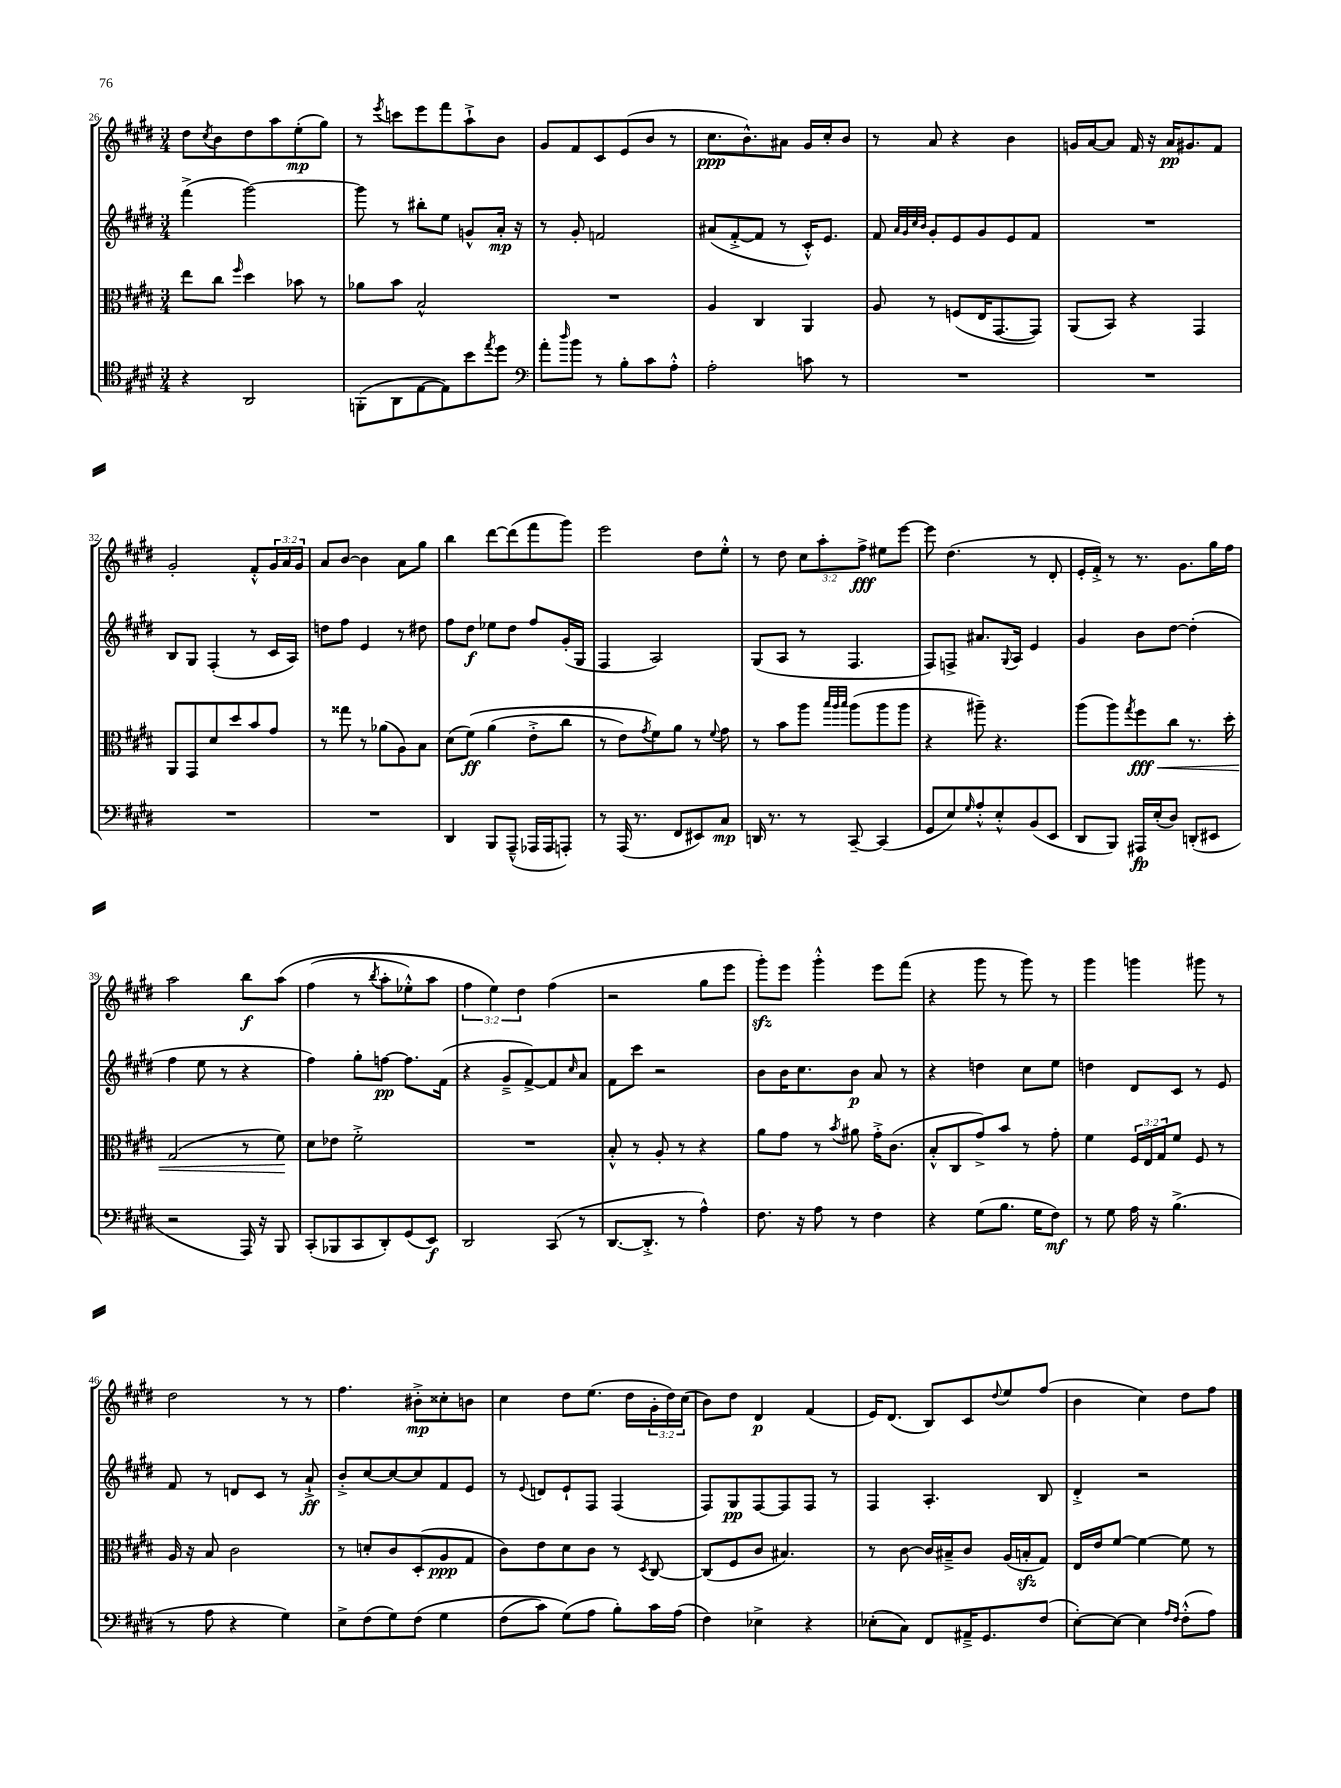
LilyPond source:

<<
\new StaffGroup <<
\new Staff = "s0" {
    \clef treble \key e \major \numericTimeSignature \time 3/4 \override Staff.TupletNumber.text = #tuplet-number::calc-fraction-text
    dis''8 \acciaccatura { cis''8 } b'8 dis''8 a''8 e''8-.\mp( gis''8) |
    r8 \acciaccatura { e'''8 } c'''8 e'''8 fis'''8 a''8-!-> b'8 |
    gis'8 fis'8 cis'8 e'8( b'8 r8 |
    cis''8.\ppp b'8.-^) ais'8 gis'16 cis''16-. b'8 |
    r8 a'8 r4 b'4 |
    g'16 a'16~ a'8 fis'16 r16 a'16\pp gis'8. fis'8 |
    gis'2-. fis'8-.-^ \tuplet 3/2 { gis'16 a'16 gis'16 } |
    a'8 b'8~ b'4 a'8 gis''8 |
    b''4 dis'''8~ dis'''8( fis'''8 gis'''8) |
    e'''2 dis''8 e''8-.-^ |
    r8 dis''8 \tuplet 3/2 { cis''8 a''8-. fis''8->\fff } eis''8 e'''8~ |
    e'''8 dis''4.( r8 dis'8-. |
    e'16-. fis'16-.->) r8 r8. gis'8. gis''16 fis''16 |
    a''2 b''8\f a''8\( |
    fis''4( r8 \acciaccatura { b''8 } a''8-. ees''8-.-^) a''8 |
    \tuplet 3/2 { fis''4 e''4\) dis''4 } fis''4( |
    r2 gis''8 e'''8 |
    gis'''8-.\sfz) e'''8 gis'''4-.-^ e'''8 fis'''8( |
    r4 gis'''8 r8 gis'''8) r8 |
    gis'''4 g'''4 gis'''8 r8 |
    dis''2 r8 r8 |
    fis''4. bis'8-.->\mp cisis''8-. b'8 |
    cis''4 dis''8 e''8.( dis''16 \tuplet 3/2 { gis'16-. dis''16) cis''16( } |
    b'8) dis''8 dis'4\p fis'4( |
    e'16) dis'8.( b8) cis'8 \appoggiatura { dis''8 } e''8 fis''8( |
    b'4 cis''4) dis''8 fis''8 \bar "|." |
}
\new Staff = "s1" {
    \clef treble \key e \major \numericTimeSignature \time 3/4
    fis'''4->( gis'''2~) |
    gis'''8 r8 bis''8-. e''8 g'8-^ a'16-.\mp r16 |
    r8 gis'8-. f'2 |
    ais'8( fis'8~-.-> fis'8 r8 cis'16-.-^) e'8. |
    fis'8 \grace { a'32 gis'32 cis''32 b'32 } gis'8-. e'8 gis'8 e'8 fis'8 |
    R2. |
    b8 gis8 fis4-.( r8 cis'16 a16) |
    d''8 fis''8 e'4 r8 dis''8 |
    fis''8 dis''8\f ees''8 dis''8 fis''8 gis'16-.( gis16 |
    fis4 a2) |
    gis8( a8 r8 fis4. |
    fis8) f8-> ais'8. \appoggiatura { gis8 } a16 e'4 |
    gis'4 b'8 dis''8~ dis''4-.( |
    fis''4 e''8 r8 r4 |
    fis''4) gis''8-. f''8~\pp f''8. fis'16( |
    r4 gis'8---> fis'8~->) fis'8 \grace { cis''16 } a'8 |
    fis'8 cis'''8 r2 |
    b'8 b'16 cis''8. b'8\p a'8 r8 |
    r4 d''4 cis''8 e''8 |
    d''4 dis'8 cis'8 r8 e'8 |
    fis'8 r8 d'8 cis'8 r8 a'8-!->\ff |
    b'8-.-> cis''8~ cis''8~ cis''8 fis'8 e'8 |
    r8 \appoggiatura { e'8 } d'8 e'8-! fis8 fis4( |
    fis8) gis8\pp fis8~ fis8 fis8 r8 |
    fis4 a4.-. b8 |
    dis'4-.-> r2 \bar "|." |
}
\new Staff = "s2" {
    \clef alto \key e \major \numericTimeSignature \time 3/4 \override Staff.TupletNumber.text = #tuplet-number::calc-fraction-text
    e''8 cis''8 \grace { fis''16 } dis''4 bes'8 r8 |
    aes'8 b'8 b2-^ |
    R2. |
    a4 cis4 a,4 |
    a8 r8 f8( e16 gis,8.~ gis,8) |
    a,8( b,8) r4 gis,4 |
    a,8 gis,8 dis'8 dis''8 b'8 gis'8 |
    r8 gisis''8 r8 aes'8( a8) b8 |
    dis'8( fis'8\ff)\( a'4( e'8-.-> cis''8 |
    r8 e'8) \acciaccatura { gis'8 } fis'8\) a'8 r8 \appoggiatura { fis'8 } gis'8 |
    r8 b'8 a''8 \grace { b''32 a''32 b''32 } a''8( a''8 a''8 |
    r4 ais''8--) r4. |
    a''8( a''8) \acciaccatura { gis''8 } fis''8\fff\< cis''8 r8. dis''16-. |
    gis2( r8 fis'8\!) |
    dis'8 ees'8 fis'2-.-> |
    R2. |
    b8-.-^ r8 a8-. r8 r4 |
    a'8 gis'8 r8 \acciaccatura { b'8 } ais'8 gis'16-.-> cis'8.( |
    b8-.-^ cis8 gis'8->) b'8 r8 gis'8-. |
    fis'4 \tuplet 3/2 { fis16 e16 gis16 } fis'8 fis8 r8 |
    a16 r16 b8 cis'2 |
    r8 d'8-. cis'8 dis8-.( a8\ppp gis8 |
    cis'8) e'8 dis'8 cis'8 r8 \acciaccatura { dis8 } cis8~ |
    cis8( fis8 cis'8 bis4.) |
    r8 cis'8~ cis'16 bis16---> cis'8 a16( b16-.\sfz gis8) |
    e16 e'16 fis'8~ fis'4~ fis'8 r8 \bar "|." |
}
\new Staff = "s3" {
    \clef tenor \key e \major \numericTimeSignature \time 3/4
    r4 a,2 |
    f,8-.( a,8 e8~ e8) b'8 \acciaccatura { e''8 } dis''8 |
    \clef bass a'8-. \grace { dis''16 } b'8 r8 b8-. cis'8 a8-.-^ |
    a2-. c'8 r8 |
    R2. |
    R2. |
    R2. |
    R2. |
    dis,4 b,,8 a,,8---^( aes,,16 aes,,16 a,,8-.) |
    r8 a,,16( r8. fis,8 eis,8) cis8\mp |
    d,16 r8. r8 cis,8~-- cis,4( |
    gis,8 e8) \grace { gis16 } a8-.-^ e8-.-^ b,8( e,8 |
    dis,8 b,,8) ais,,16\fp e16-.( dis8) d,8-.( eis,8 |
    r2 a,,16) r16 b,,8 |
    cis,8-.( bes,,8 cis,8 dis,8-.) gis,8( e,8\f) |
    dis,2 cis,8( r8 |
    dis,8.~ dis,8.-.-> r8 a4-^) |
    fis8. r16 a8 r8 fis4 |
    r4 gis8( b8. gis16 fis8\mf) |
    r8 gis8 a16 r16 b4.->( |
    r8 a8 r4 gis4) |
    e8-> fis8( gis8) fis8\( gis4 |
    fis8( cis'8) gis8(\) a8 b8-.) cis'16 a16( |
    fis4) ees4-> r4 |
    ees8-.( cis8) fis,8 ais,16---> gis,8. fis8( |
    e8~-.) e8~ e4 \grace { a16 fis16 } fis8-.-^( a8) \bar "|." |
}
>>
>>
\layout { \context { \Score currentBarNumber = #26 } }
